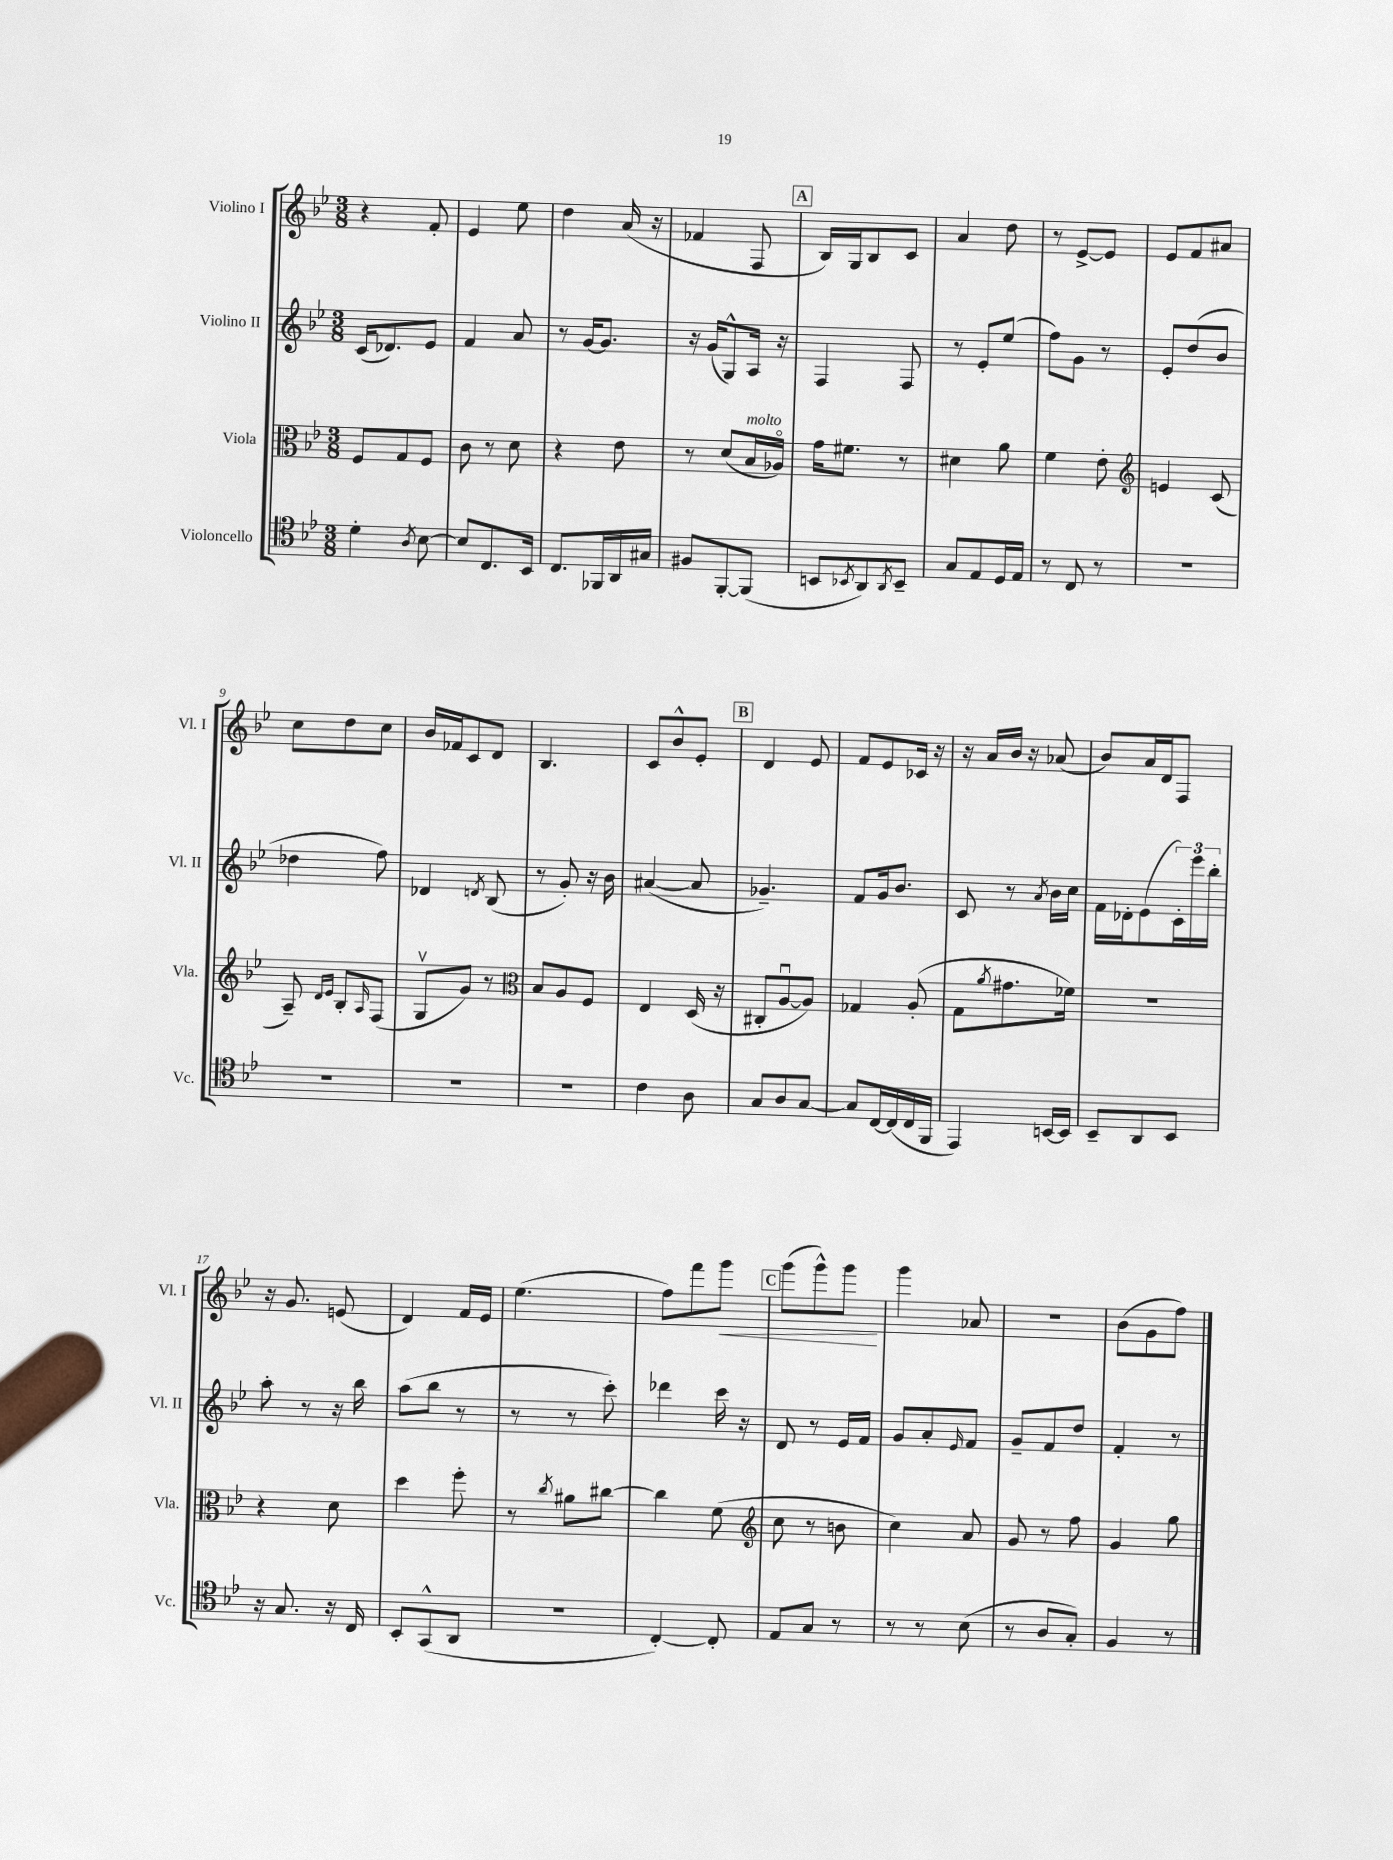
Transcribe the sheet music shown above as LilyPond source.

<<
\new StaffGroup <<
\new Staff = "s0" \with { instrumentName = "Violino I" shortInstrumentName = "Vl. I" } {
    \clef treble \key bes \major \numericTimeSignature \time 3/8
    r4 f'8-. |
    ees'4 ees''8 |
    d''4 a'16( r16 |
    fes'4 f8 |
    \mark \markup { \box "A" } bes16) g16 bes8 c'8 |
    a'4 d''8 |
    r8 ees'8~-> ees'8 |
    ees'8 f'8 ais'8 |
    c''8 d''8 c''8 |
    bes'16 fes'16 c'8 d'8 |
    bes4. |
    c'8 bes'8-^ ees'8-. |
    \mark \markup { \box "B" } d'4 ees'8 |
    f'8 ees'8 ces'16 r16 |
    r16 a'16 bes'16 r16 aes'8( |
    bes'8) a'16 d'16 f8 |
    r16 g'8. e'8( |
    d'4) f'16 ees'16 |
    ees''4.( |
    f''8) f'''8 g'''8\< |
    \mark \markup { \box "C" } g'''8( g'''8-^) g'''8\! |
    g'''4 aes'8 |
    R4. |
    bes'8( g'8 f''8) \bar "|." |
}
\new Staff = "s1" \with { instrumentName = "Violino II" shortInstrumentName = "Vl. II" } {
    \clef treble \key bes \major \numericTimeSignature \time 3/8
    c'16( des'8.) ees'8 |
    f'4 a'8 |
    r8 g'16~ g'8. |
    r16 g'16( g8-^) a16 r16 |
    \mark \markup { \box "A" } f4 f8 |
    r8 ees'8-. ees''8( |
    f''8) g'8 r8 |
    ees'8-. d''8( bes'8 |
    des''4 f''8) |
    des'4 \acciaccatura { d'8 } bes8( |
    r8 g'8-.) r16 bes'16 |
    ais'4~( ais'8 |
    \mark \markup { \box "B" } ges'4.--) |
    f'8 g'16 bes'8. |
    c'8 r8 \acciaccatura { a'8 } bes'16 c''16 |
    f'16 des'16-. ees'8( \tuplet 3/2 { c'16-.) ees'''16 bes''16-. } |
    a''8-. r8 r16 bes''16 |
    a''8( bes''8 r8 |
    r8 r8 c'''8-.) |
    des'''4 c'''16 r16 |
    \mark \markup { \box "C" } d'8 r8 ees'16 f'16 |
    g'8 a'8-. \grace { ees'16 } f'8 |
    g'8-- f'8 d''8 |
    f'4-. r8 \bar "|." |
}
\new Staff = "s2" \with { instrumentName = "Viola" shortInstrumentName = "Vla." } {
    \clef alto \key bes \major \numericTimeSignature \time 3/8
    f8 g8 f8 |
    c'8 r8 d'8 |
    r4 ees'8 |
    r8 d'8( bes16^\markup { \italic "molto" } aes16\flageolet) |
    \mark \markup { \box "A" } g'16 fis'8. r8 |
    dis'4 a'8 |
    f'4 ees'8-. |
    \clef treble e'4 c'8( |
    a8--) \grace { d'16 ees'16 } bes8-. \grace { a16 } f8( |
    g8\upbow g'8) r8 |
    \clef alto bes8 a8 f8 |
    ees4 d16( r16 |
    \mark \markup { \box "B" } cis8-. a8~\downbow a8) |
    ges4 a8-.( |
    g8 \acciaccatura { a'8 } gis'8. fes'16) |
    r4. |
    r4 d'8 |
    d''4 f''8-. |
    r8 \acciaccatura { c''8 } ais'8 cis''8~ |
    cis''4 f'8( |
    \mark \markup { \box "C" } \clef treble c''8 r8 b'8 |
    c''4) a'8 |
    g'8 r8 f''8 |
    g'4 g''8 \bar "|." |
}
\new Staff = "s3" \with { instrumentName = "Violoncello" shortInstrumentName = "Vc." } {
    \clef tenor \key bes \major \numericTimeSignature \time 3/8
    d'4-. \acciaccatura { a8 } bes8~ |
    bes8 c8. bes,16 |
    c8. fes,16 a,16 gis16 |
    fis8 f,8~-. f,8( |
    \mark \markup { \box "A" } b,8 \acciaccatura { bes,8 } a,8) \acciaccatura { a,8 } bes,8-- |
    g8 ees8 d16 ees16 |
    r8 c8 r8 |
    R4. |
    R4. |
    R4. |
    R4. |
    c'4 a8 |
    \mark \markup { \box "B" } g8 a8 g8~ |
    g8 c16~ c16( c16 f,16 |
    ees,4) b,16~ b,16 |
    bes,8-- a,8 bes,8 |
    r16 g8. r16 c16 |
    bes,8-. g,8-^( a,8 |
    R4. |
    c4~-.) c8-. |
    \mark \markup { \box "C" } ees8 g8 r8 |
    r8 r8 bes8( |
    r8 a8 g8-.) |
    f4 r8 \bar "|." |
}
>>
>>
